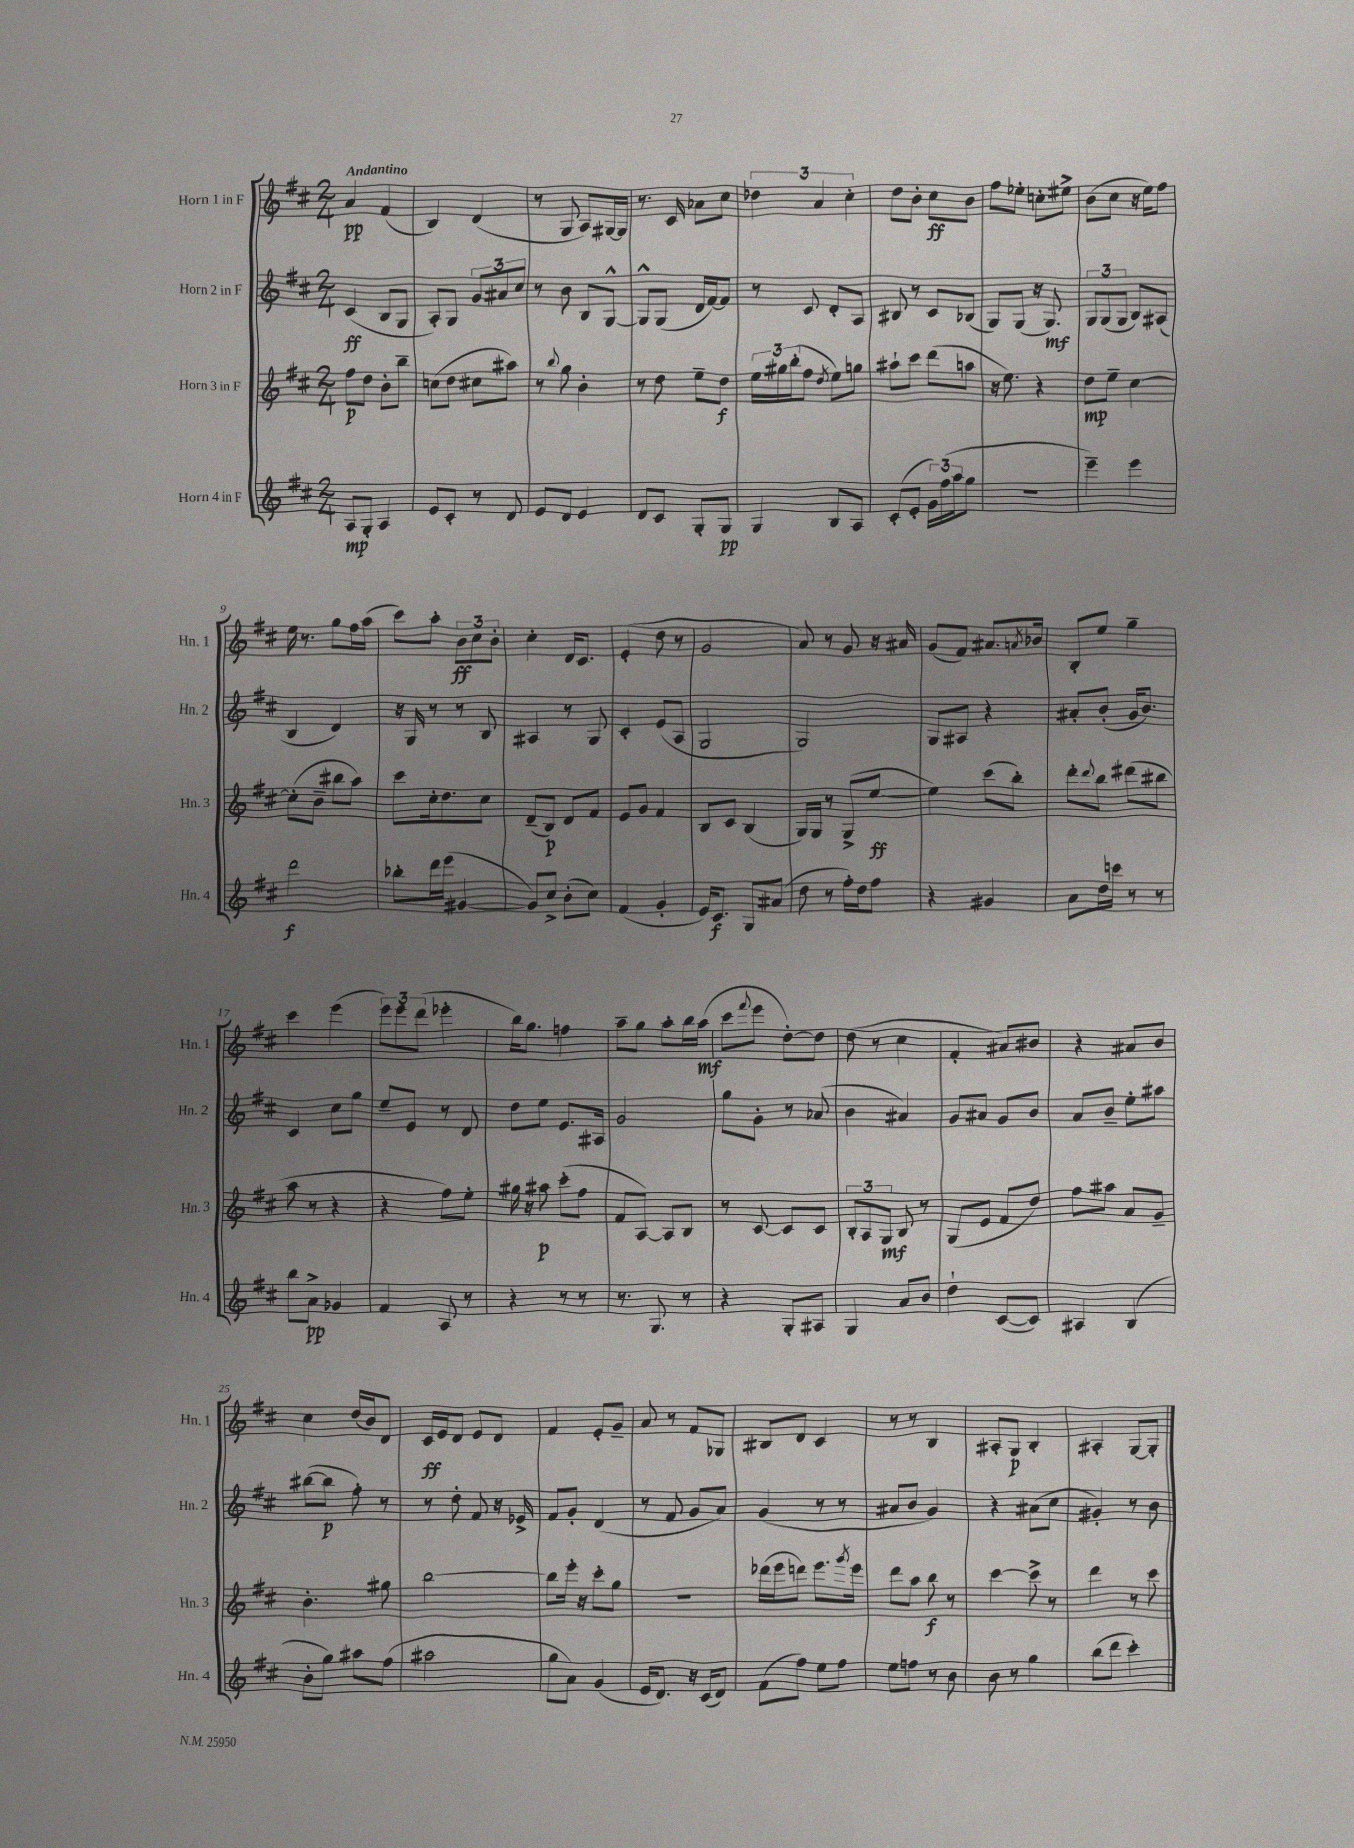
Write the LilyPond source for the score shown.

<<
\new StaffGroup <<
\new Staff = "s0" \with { instrumentName = "Horn 1 in F" shortInstrumentName = "Hn. 1" } {
    \clef treble \key d \major \numericTimeSignature \time 2/4 \tempo "Andantino"
    a'4\pp fis'4( |
    b4) d'4( |
    r8 g8 a8) gis16~ gis16 |
    r8. cis'16 aes'8 cis''8 |
    \tuplet 3/2 { des''4 a'4 cis''4-. } |
    d''8 b'8-. cis''8\ff b'8 |
    fis''8 ees''8-. c''8-. eis''8-> |
    b'8( cis''8 r16 e''16) fis''8 |
    e''16 r8. g''8 fis''16 a''16( |
    cis'''8) a''8-. \tuplet 3/2 { b'8\ff cis''8 b'8-. } |
    cis''4-. d'16 cis'8. |
    e'4-.( d''8 r8 |
    g'2 |
    a'8) r8 g'8 r16 ais'16 |
    g'8( fis'8) ais'8. \acciaccatura { a'8 } bes'16 |
    b8-. e''8 g''4-- |
    cis'''4 e'''4( |
    \tuplet 3/2 { e'''8) e'''8 d'''8( } ees'''4-. |
    b''16) g''8. f''4 |
    a''8-- g''8 a''8-. b''16 a''16\mf( |
    cis'''8 \appoggiatura { fis'''8 } e'''8 d''8~-.) d''8 |
    d''8( r8 cis''4 |
    fis'4-. ais'8) bis'8 |
    r4 ais'8 b'8 |
    cis''4 d''16( b'16) d'8 |
    cis'16\ff e'16 d'8 e'8 d'8 |
    fis'4 e'8-. g'8-- |
    a'8 r8 fis'8 ges8 |
    bis8 d'8 cis'4 |
    r8 r8 b4 |
    ais8-. g8\p b4-. |
    ais4-. g8~ g8-. \bar "|." |
}
\new Staff = "s1" \with { instrumentName = "Horn 2 in F" shortInstrumentName = "Hn. 2" } {
    \clef treble \key d \major \numericTimeSignature \time 2/4
    cis'4\ff( b8 g8 |
    a8-.) g8 \tuplet 3/2 { g'8 ais'8 cis''8 } |
    r8 b'8 b8 g8~-^ |
    g8-^ g8( d'16 fis'16~) fis'8 |
    r8 cis'8 d'8-. a8 |
    bis8 r8 cis'8 bes8( |
    g8) g8( r16 g8.\mf) |
    \tuplet 3/2 { g8 g8( g8 } b8) ais8( |
    b4 d'4) |
    r16 g16 r8 r8 b8 |
    ais4 r8 g8 |
    cis'4-. e'8( a8 |
    g2 |
    g2) |
    g8 ais8 r4 |
    ais'8-. b'8-.( g'16 b'8.) |
    cis'4 cis''8 g''8 |
    e''8-- e'8 r8 d'8 |
    d''8 e''8 e'8. ais16 |
    g'2 |
    g''8 g'8-. r8 aes'8( |
    b'4 ais'4) |
    g'8 ais'8 g'8 b'8 |
    a'8 b'8-- e''8-. ais''8 |
    bis''8~( bis''8\p fis''8-.) r8 |
    r8 d''8-. fis'8 r16 ees'16-> |
    fis'8 g'8-. d'4( |
    r8 fis'8 g'8 a'8) |
    g'4( r8 r8 |
    ais'8 b'8 g'4) |
    r4 ais'8( cis''8 |
    gis'4-.) r8 b'8 \bar "|." |
}
\new Staff = "s2" \with { instrumentName = "Horn 3 in F" shortInstrumentName = "Hn. 3" } {
    \clef treble \key d \major \numericTimeSignature \time 2/4
    fis''8\p d''8 b'8-. b''8-- |
    c''8( d''8 cis''8 ais''8) |
    r8 \appoggiatura { b''8 } g''8 b'4-. |
    r8 d''8 e''8-- d''8\f |
    \tuplet 3/2 { e''16 gis''16 b''16-.( } fis''8 \acciaccatura { d''8 } e''8) g''8 |
    ais''8-! cis'''8 d'''8( a''8 |
    r16 e''8.) r4 |
    d''8\mp e''8-- cis''4~ |
    cis''8-.( b'8-- bis''8 a''8) |
    cis'''8 cis''16-. d''8. cis''8 |
    d'8--( b8\p) d'8 fis'8 |
    e'8 g'8 fis'4 |
    b8 cis'8 b4( |
    g16) g16 r8 g8->( e''8~\ff |
    e''4) cis'''8( b''8-.) |
    d'''8-. \appoggiatura { d'''8 } b''8 dis'''8( bis''8 |
    a''8 r8 r4 |
    r4 fis''8) e''8-. |
    gis''16 r16 ais''8\p cis'''8-.( fis''8 |
    fis'8 a8~) a8 b8 |
    r8 cis'8~ cis'8 cis'8 |
    \tuplet 3/2 { b8-. a8 g8\mf } b8 r8 |
    g8( e'8 fis'8 d''8) |
    fis''8 ais''8 a'8 g'8-- |
    b'4.-. gis''8 |
    b''2~ |
    b''8 e'''16-. r16 cis'''8-. g''8 |
    r2 |
    des'''16( e'''16 d'''8) e'''8. \acciaccatura { g'''8 } e'''16 |
    d'''8 a''8 b''8\f r8 |
    cis'''4~ cis'''8-> r8 |
    d'''4 r8 cis'''8 \bar "|." |
}
\new Staff = "s3" \with { instrumentName = "Horn 4 in F" shortInstrumentName = "Hn. 4" } {
    \clef treble \key d \major \numericTimeSignature \time 2/4
    a8\mp g8-. a4 |
    e'8 cis'8-. r8 d'8 |
    e'8 d'8 e'4 |
    d'8 cis'8 g8-. g8\pp |
    g4 b8 a8 |
    cis'8-.( e'8-. \tuplet 3/2 { g'16) fis''16( a''16 } g''8 |
    R2 |
    e'''4--) e'''4 |
    d'''2\f |
    bes''8-. d'''16 e'''16( gis'4~ |
    gis'8) cis''8-> b'8-.( cis''8) |
    fis'4( g'4-. |
    e'16) cis'8.\f g8 ais'8( |
    d''8 r8 fis''16-.) d''16 fis''8 |
    r4 gis'4 |
    a'8 d''16 c'''16 r8 r8 |
    b''8 a'8->\pp ges'4 |
    fis'4 a8 r8 |
    r4 r8 r8 |
    r8. g8. r8 |
    r4 g8-. ais8 |
    g4 a'8 b'8 |
    d''4-! cis'8~( cis'8) |
    ais4 b4( |
    b'8-. g''8) ais''8 fis''8( |
    ais''2 |
    g''8 a'8) g'4( |
    e'16 d'8.) r16 cis'16( d'8) |
    fis'8( fis''8) e''8 fis''8 |
    e''8 f''8 r8 b'8 |
    b'8 r8 g''4 |
    b''8( d'''8 cis'''4-.) \bar "|." |
}
>>
>>
